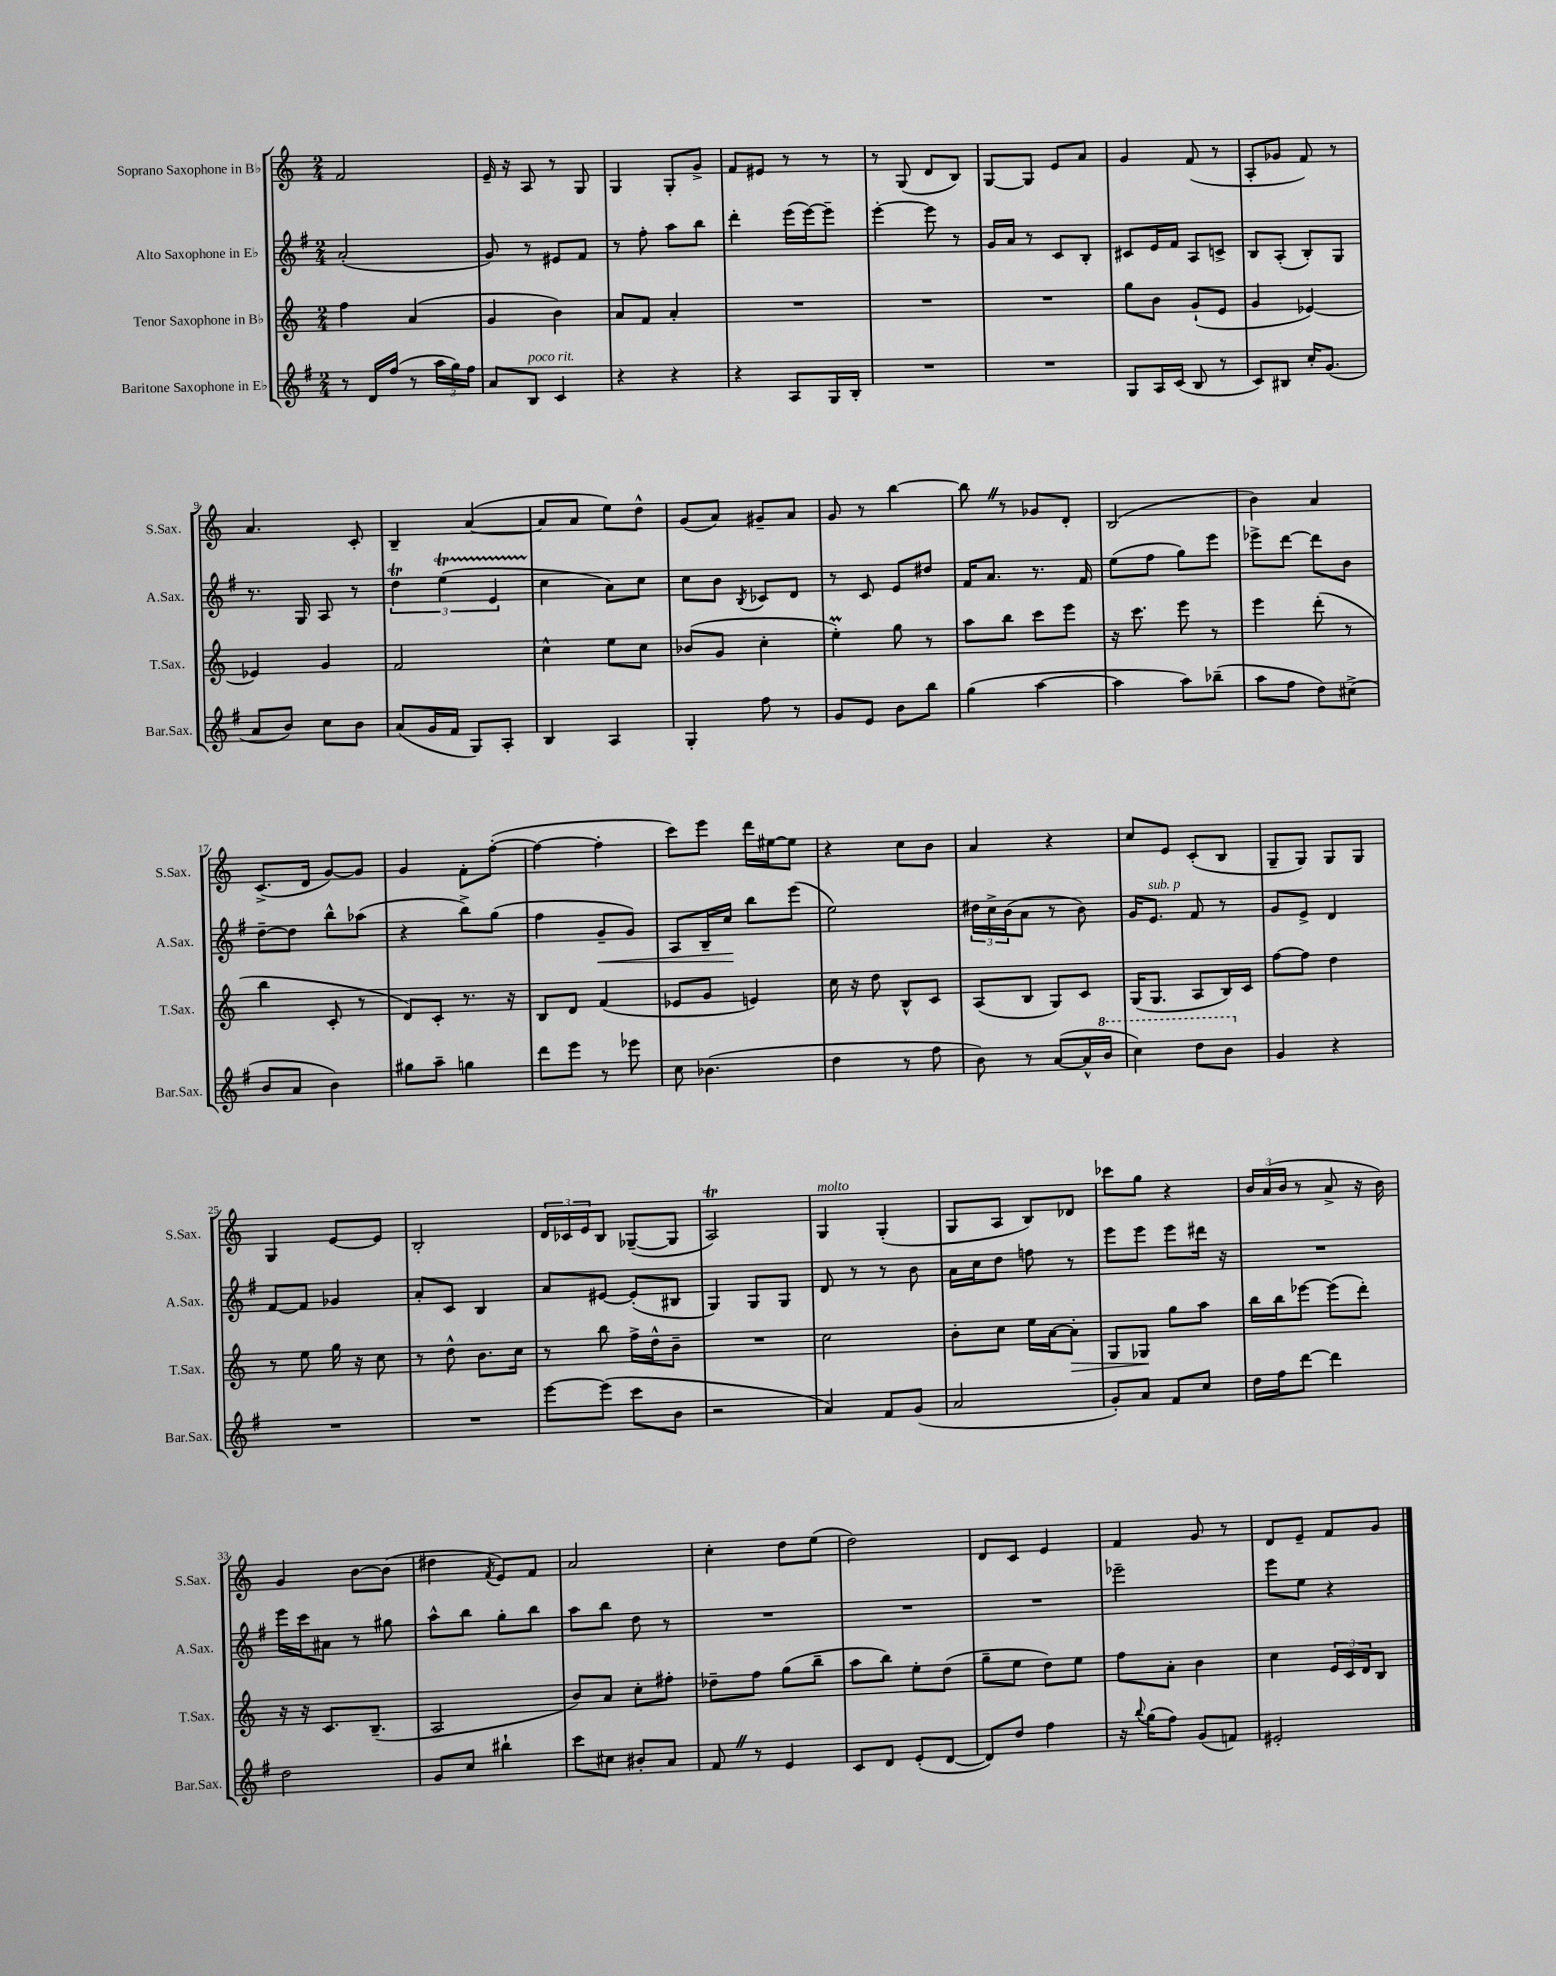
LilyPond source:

<<
\new StaffGroup <<
\new Staff = "s0" \with { instrumentName = "Soprano Saxophone in Bb" shortInstrumentName = "S.Sax." } {
    \clef treble \key c \major \numericTimeSignature \time 2/4
    f'2 |
    e'16-- r16 a8 r8 g8 |
    g4 g8-. g'8-> |
    f'8 eis'8 r8 r8 |
    r8 g8( d'8 b8) |
    g8~ g8 e'8 a'8 |
    g'4 f'8( r8 |
    a8-. ges'8 f'8) r8 |
    a'4. c'8-. |
    b4-- a'4~( |
    a'8 a'8 e''8) d''8-^ |
    g'8( a'8) gis'8-- a'8 |
    g'8 r8 b''4~ |
    b''8 \once \override BreathingSign.text = \markup { \musicglyph "scripts.caesura.straight" } \breathe r8 ges'8 d'8-. |
    b2( |
    b'4) a'4 |
    c'8.->( d'16 g'8~) g'8 |
    g'4 f'8-. f''8~-.( |
    f''4~ f''4-. |
    c'''8) e'''8 d'''16 eis''16~ eis''8 |
    r4 c''8 b'8 |
    a'4 r4 |
    c''8 e'8 c'8-.( b8 |
    g8-- g8) g8 g8 |
    g4 e'8~ e'8 |
    b2-. |
    \tuplet 3/2 { d'16 ces'16 e'16 } b8 ges8~--( ges8 |
    a2\trill) |
    g4^\markup { \italic "molto" } g4-.( |
    g8 a8 b8) des'8 |
    ces'''8 g''8 r4 |
    \tuplet 3/2 { b'16 a'16( b'16 } r8 a'8-> r16 b'16) |
    g'4 b'8~ b'8( |
    dis''4 \acciaccatura { f'8 } e'8) f'8 |
    a'2 |
    c''4-. d''8 e''8( |
    d''2) |
    d'8 c'8 e'4 |
    f'4 g'8 r8 |
    d'8 e'8-- f'8 g'8 \bar "|." |
}
\new Staff = "s1" \with { instrumentName = "Alto Saxophone in Eb" shortInstrumentName = "A.Sax." } {
    \clef treble \key g \major \numericTimeSignature \time 2/4
    a'2-.( |
    g'8) r8 eis'8 fis'8 |
    r8 fis''8-. a''8 b''8 |
    d'''4-. e'''16( e'''16~) e'''8-- |
    e'''4~-. e'''8 r8 |
    g'16 a'16 r8 c'8 b8-. |
    cis'8 e'16 fis'16 a8 c'8-> |
    b8 a8-.( b8-.) g8 |
    r8. g16 a8 r8 |
    \tuplet 3/2 { d''4\trill e''4\startTrillSpan( e'4 } |
    c''4\stopTrillSpan a'8) c''8 |
    c''8 b'8 \acciaccatura { b8 } ces'8 d'8 |
    r8 c'8 e'8 dis''8 |
    fis'16 a'8. r8. fis'16 |
    e''8( fis''8 g''8) e'''8 |
    ees'''8-> d'''8~ d'''8 b'8 |
    d''8~-- d''8 b''8-^ aes''8( |
    r4 b''8->) g''8( |
    fis''4 g'8--\< g'8) |
    a8 b16-- c''16\! b''8 e'''8( |
    e''2) |
    \tuplet 3/2 { dis''16 c''16-> b'16( } a'8 r8 b'8) |
    g'16 e'8.^\markup { \italic "sub. p" } fis'8 r8 |
    g'8 e'8-> d'4 |
    fis'8~ fis'8 ges'4 |
    a'8-. c'8 b4 |
    a'8 eis'8~ eis'8-.( bis8 |
    g4) g8 g8 |
    d'8 r8 r8 b'8 |
    a'16 c''16 d''8 f''8 r8 |
    e'''8 e'''8 e'''8 dis'''16 r16 |
    R2 |
    e'''16 c'''16 ais'8 r8 gis''8 |
    a''8-^ b''8 g''8-. b''8 |
    a''8 b''8 d''8 r8 |
    R2 |
    R2 |
    R2 |
    ees'''2-- |
    e'''8 e''8 r4 \bar "|." |
}
\new Staff = "s2" \with { instrumentName = "Tenor Saxophone in Bb" shortInstrumentName = "T.Sax." } {
    \clef treble \key c \major \numericTimeSignature \time 2/4
    f''4 a'4( |
    g'4 b'4) |
    a'8 f'8 a'4-. |
    R2 |
    R2 |
    R2 |
    g''8 b'8 g'8-!( e'8 |
    g'4 ees'4~) |
    ees'4 g'4 |
    f'2 |
    c''4-^ e''8 c''8 |
    bes'8( g'8 c''4-. |
    e''4-.\prall) g''8 r8 |
    a''8 b''8 c'''8 e'''8 |
    r16 c'''8. e'''8 r8 |
    e'''4 d'''8-.( r8 |
    b''4 c'8-. r8 |
    d'8) c'8-. r8. r16 |
    b8 d'8 f'4( |
    ees'8 g'8 e'4) |
    c''16 r16 d''8 b8-^ c'8 |
    a8( b8 g8) c'8 |
    g16( g8. a8 b16) c'16 |
    f''8~ f''8 d''4 |
    r8 e''8 g''16 r16 c''8 |
    r8 d''8-^ b'8. c''16 |
    r8 b''8 f''16-> d''16-^ b'8-- |
    R2 |
    c''2 |
    b'8-. c''8 e''16 a'16~ a'8-.\> |
    g8 ges8\! g''8 a''8 |
    b''16 b''16 ees'''8~ ees'''8( d'''8-.) |
    r16 r16 c'8. b8.--( |
    a2 |
    b'8) a'8 c''8-. fis''8-. |
    des''8-- f''8 g''8( b''8-- |
    a''8 b''8) e''8-. d''8( |
    g''8-- e''8 d''8) e''8 |
    f''8 a'8-. b'4 |
    c''4 \tuplet 3/2 { e'16 c'16 d'16 } b8 \bar "|." |
}
\new Staff = "s3" \with { instrumentName = "Baritone Saxophone in Eb" shortInstrumentName = "Bar.Sax." } {
    \clef treble \key g \major \numericTimeSignature \time 2/4
    r8 d'16 fis''16( r8 \tuplet 3/2 { a''16 g''16) fis''16 } |
    a'8 b8^\markup { \italic "poco rit." } c'4 |
    r4 r4 |
    r4 a8 g16 b16-. |
    R2 |
    R2 |
    g8 a16 c'16( b8 r8 |
    c'8) bis8 c''16-. g'8.( |
    a'8 b'8) c''8 b'8 |
    a'8( g'16 fis'16 g8) a8-. |
    b4 a4 |
    g4-. fis''8 r8 |
    g'8 e'8 b'8 b''8 |
    g''4( a''4~ |
    a''4 a''8) bes''8--( |
    a''8 fis''8 d''8) cis''8->( |
    b'8 a'8 b'4) |
    gis''8 a''8-- g''4 |
    d'''8 e'''8 r8 ees'''8 |
    c''8 bes'4.( |
    d''4 r8 fis''8 |
    b'8) r8 a'8~( a'16-^ \ottava #1 b''16 |
    c'''4) d'''8 b''8 \ottava #0 |
    g'4 r4 |
    R2 |
    R2 |
    e'''8~ e'''8( c'''8 b'8 |
    r2 |
    a'4) fis'8 g'8( |
    a'2 |
    g'8-.) a'8 fis'8 c''8 |
    d''16 fis''16 d'''8~ d'''4 |
    d''2 |
    g'8 c''8 bis''4-! |
    c'''8 cis''8 bis'8-. a'8 |
    fis'8 \once \override BreathingSign.text = \markup { \musicglyph "scripts.caesura.straight" } \breathe r8 e'4 |
    c'8 d'8 e'8-.( d'8~ |
    d'8) d''8 fis''4 |
    r16 \appoggiatura { b''8 } g''16( fis''8) g'8( f'8) |
    eis'2-. \bar "|." |
}
>>
>>
